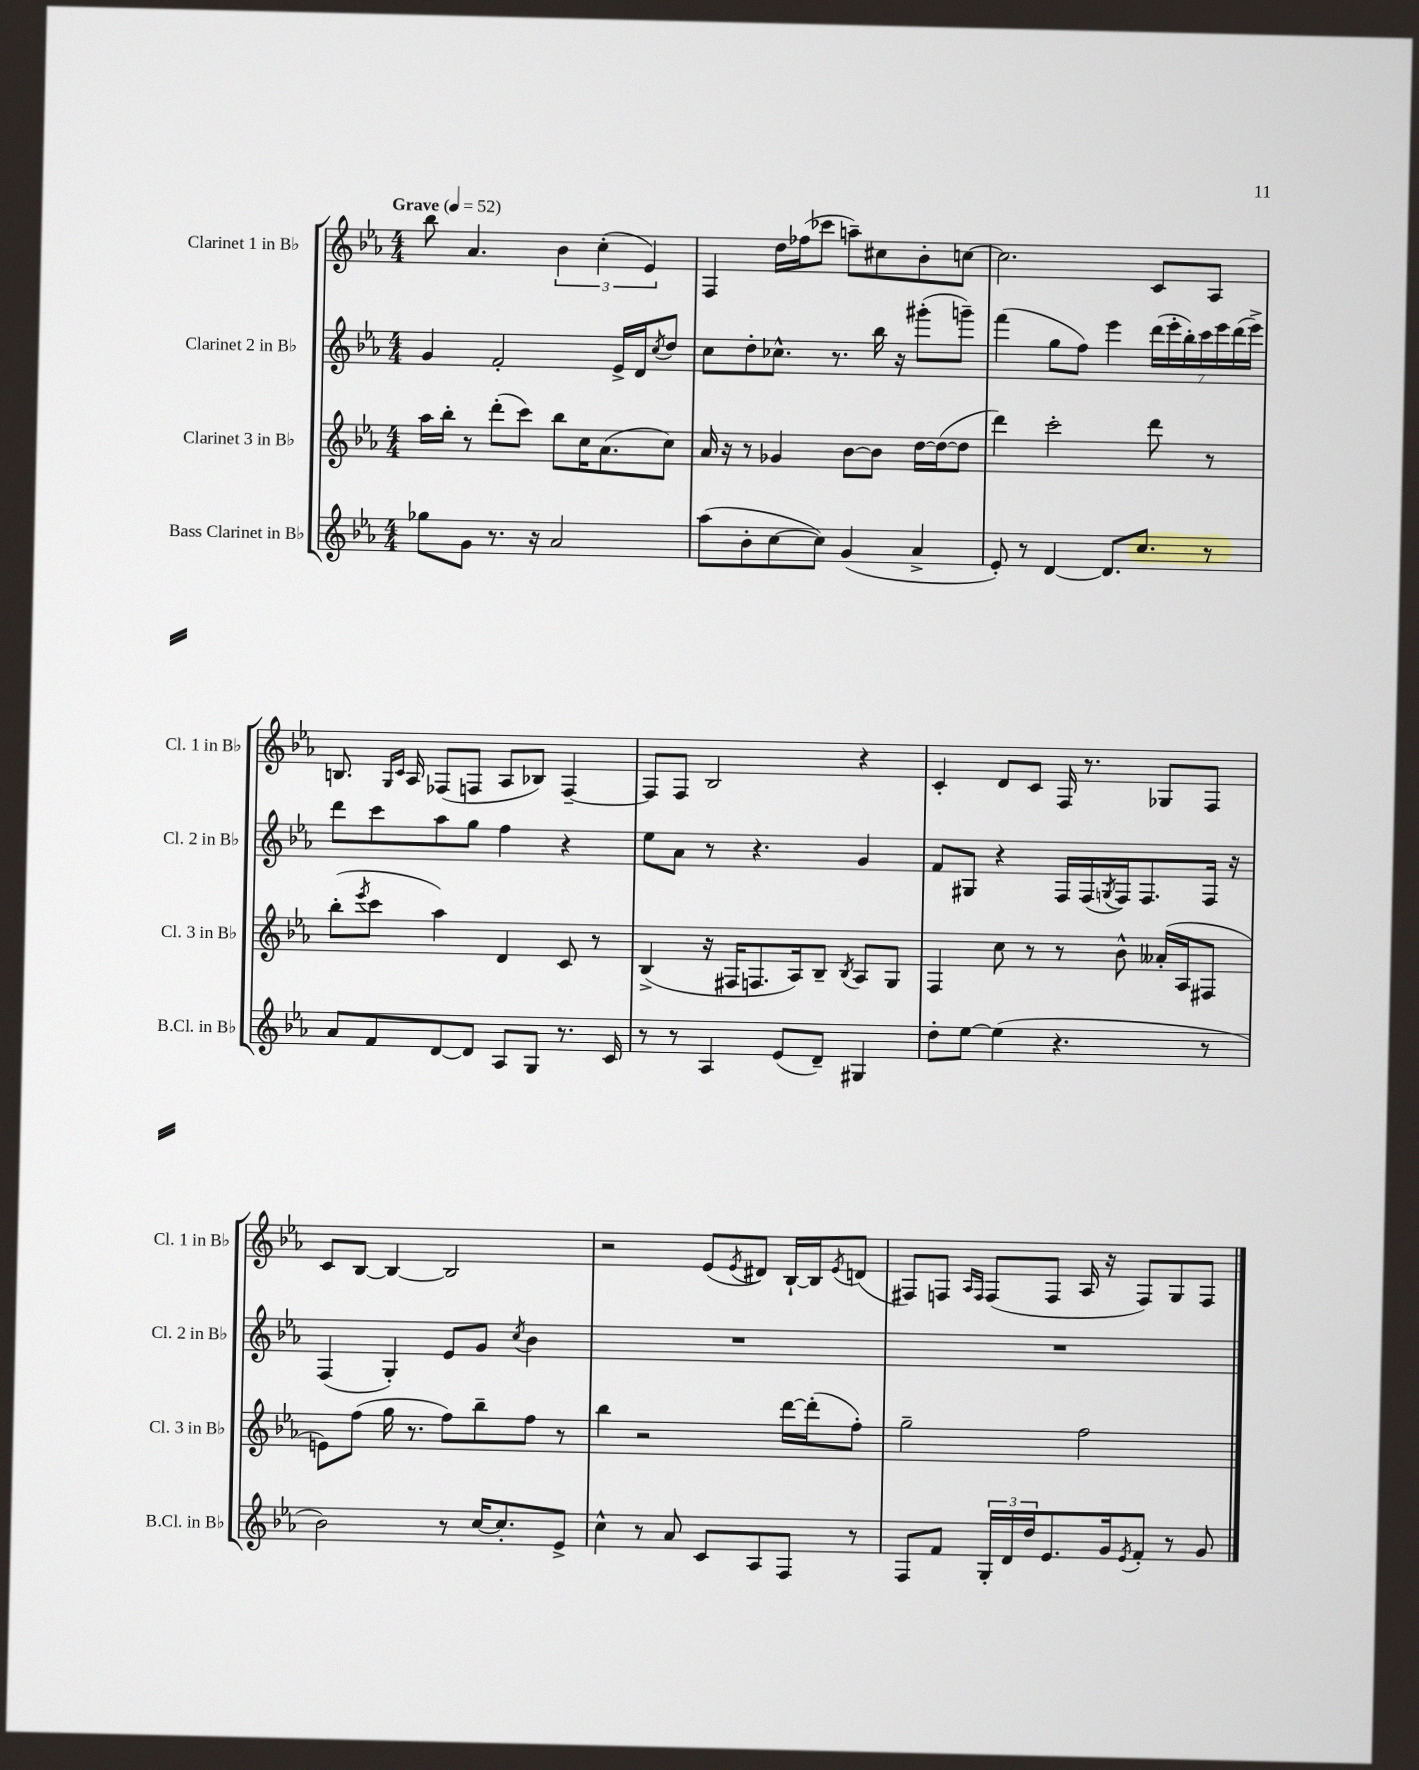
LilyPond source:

<<
\new StaffGroup <<
\new Staff = "s0" \with { instrumentName = "Clarinet 1 in Bb" shortInstrumentName = "Cl. 1 in Bb" } {
    \clef treble \key ees \major \numericTimeSignature \time 4/4 \tempo "Grave" 4 = 52
    bes''8 aes'4. \tuplet 3/2 { bes'4 c''4-.( ees'4) } |
    f4 d''16 fes''16( ces'''8 a''8--) cis''8 bes'8-. c''8~ |
    c''2. c'8 aes8 |
    b8. \grace { g16 c'16 } aes16 fes8( f8 aes8 bes8) f4~-- |
    f8 f8 bes2 r4 |
    c'4-. d'8 c'8 f16 r8. ges8 f8 |
    c'8 bes8~ bes4~ bes2 |
    r2 ees'8( \acciaccatura { ees'8 } dis'8) bes16~-! bes16 \acciaccatura { ees'8 } d'8( |
    fis8) f8 \grace { aes16 f16 } f8( f8 aes16 r16 f8) g8 f8 \bar "|." |
}
\new Staff = "s1" \with { instrumentName = "Clarinet 2 in Bb" shortInstrumentName = "Cl. 2 in Bb" } {
    \clef treble \key ees \major \numericTimeSignature \time 4/4
    g'4 f'2-. ees'16-> d'16 \acciaccatura { c''8 } d''8 |
    c''8 d''8-. ces''8.-^ r8. bes''16 r16 gis'''8-.( g'''8--) |
    f'''4( g''8 f''8) ees'''4 \tuplet 7/4 { d'''16( ees'''16-. bes''16-.) c'''16 ees'''16 d'''16( ees'''16->) } |
    d'''8 c'''8 aes''8 g''8 f''4 r4 |
    ees''8 aes'8 r8 r4. g'4 |
    f'8 gis8 r4 f16 f16( \acciaccatura { g8 } f16) f8. f16 r16 |
    f4( g4-.) ees'8 g'8 \acciaccatura { c''8 } bes'4 |
    R1 |
    R1 \bar "|." |
}
\new Staff = "s2" \with { instrumentName = "Clarinet 3 in Bb" shortInstrumentName = "Cl. 3 in Bb" } {
    \clef treble \key ees \major \numericTimeSignature \time 4/4
    aes''16 bes''16-. r8 d'''8-.( c'''8) bes''8 c''16 aes'8.( c''8) |
    aes'16 r16 r8 ges'4 bes'8~ bes'8 d''16~ d''16~( d''8 |
    d'''4) c'''2-. d'''8 r8 |
    bes''8-.( \acciaccatura { ees'''8 } c'''8 aes''4) d'4 c'8 r8 |
    bes4->( r16 fis16 f8. aes16) bes8-- \acciaccatura { bes8 } aes8 g8 |
    f4 c''8 r8 r8 bes'8-^ aeses'16-.( aes16 fis8 |
    e'8) f''8( g''16 r8. f''8) bes''8-- f''8 r8 |
    bes''4 r2 d'''16~ d'''16-.( f''8-.) |
    g''2-- f''2 \bar "|." |
}
\new Staff = "s3" \with { instrumentName = "Bass Clarinet in Bb" shortInstrumentName = "B.Cl. in Bb" } {
    \clef treble \key ees \major \numericTimeSignature \time 4/4
    ges''8 g'8 r8. r16 aes'2 |
    aes''8( bes'8-. c''8~ c''8) g'4( aes'4-> |
    ees'8-.) r8 d'4~ d'8. c''8. r8 |
    aes'8 f'8 d'8~ d'8 aes8 g8 r8. c'16 |
    r8 r8 aes4 ees'8( d'8--) gis4 |
    d''8-. ees''8~ ees''4( r4. r8 |
    bes'2) r8 c''16~ c''8.-. ees'8-> |
    c''4-^ r8 aes'8 c'8 aes8 f8 r8 |
    f8 f'8 \tuplet 3/2 { g16-. d'16 d''16 } ees'8. g'16 \acciaccatura { ees'8 } f'8-. r8 g'8 \bar "|." |
}
>>
>>
\layout { \context { \Score \remove "Bar_number_engraver" } }
